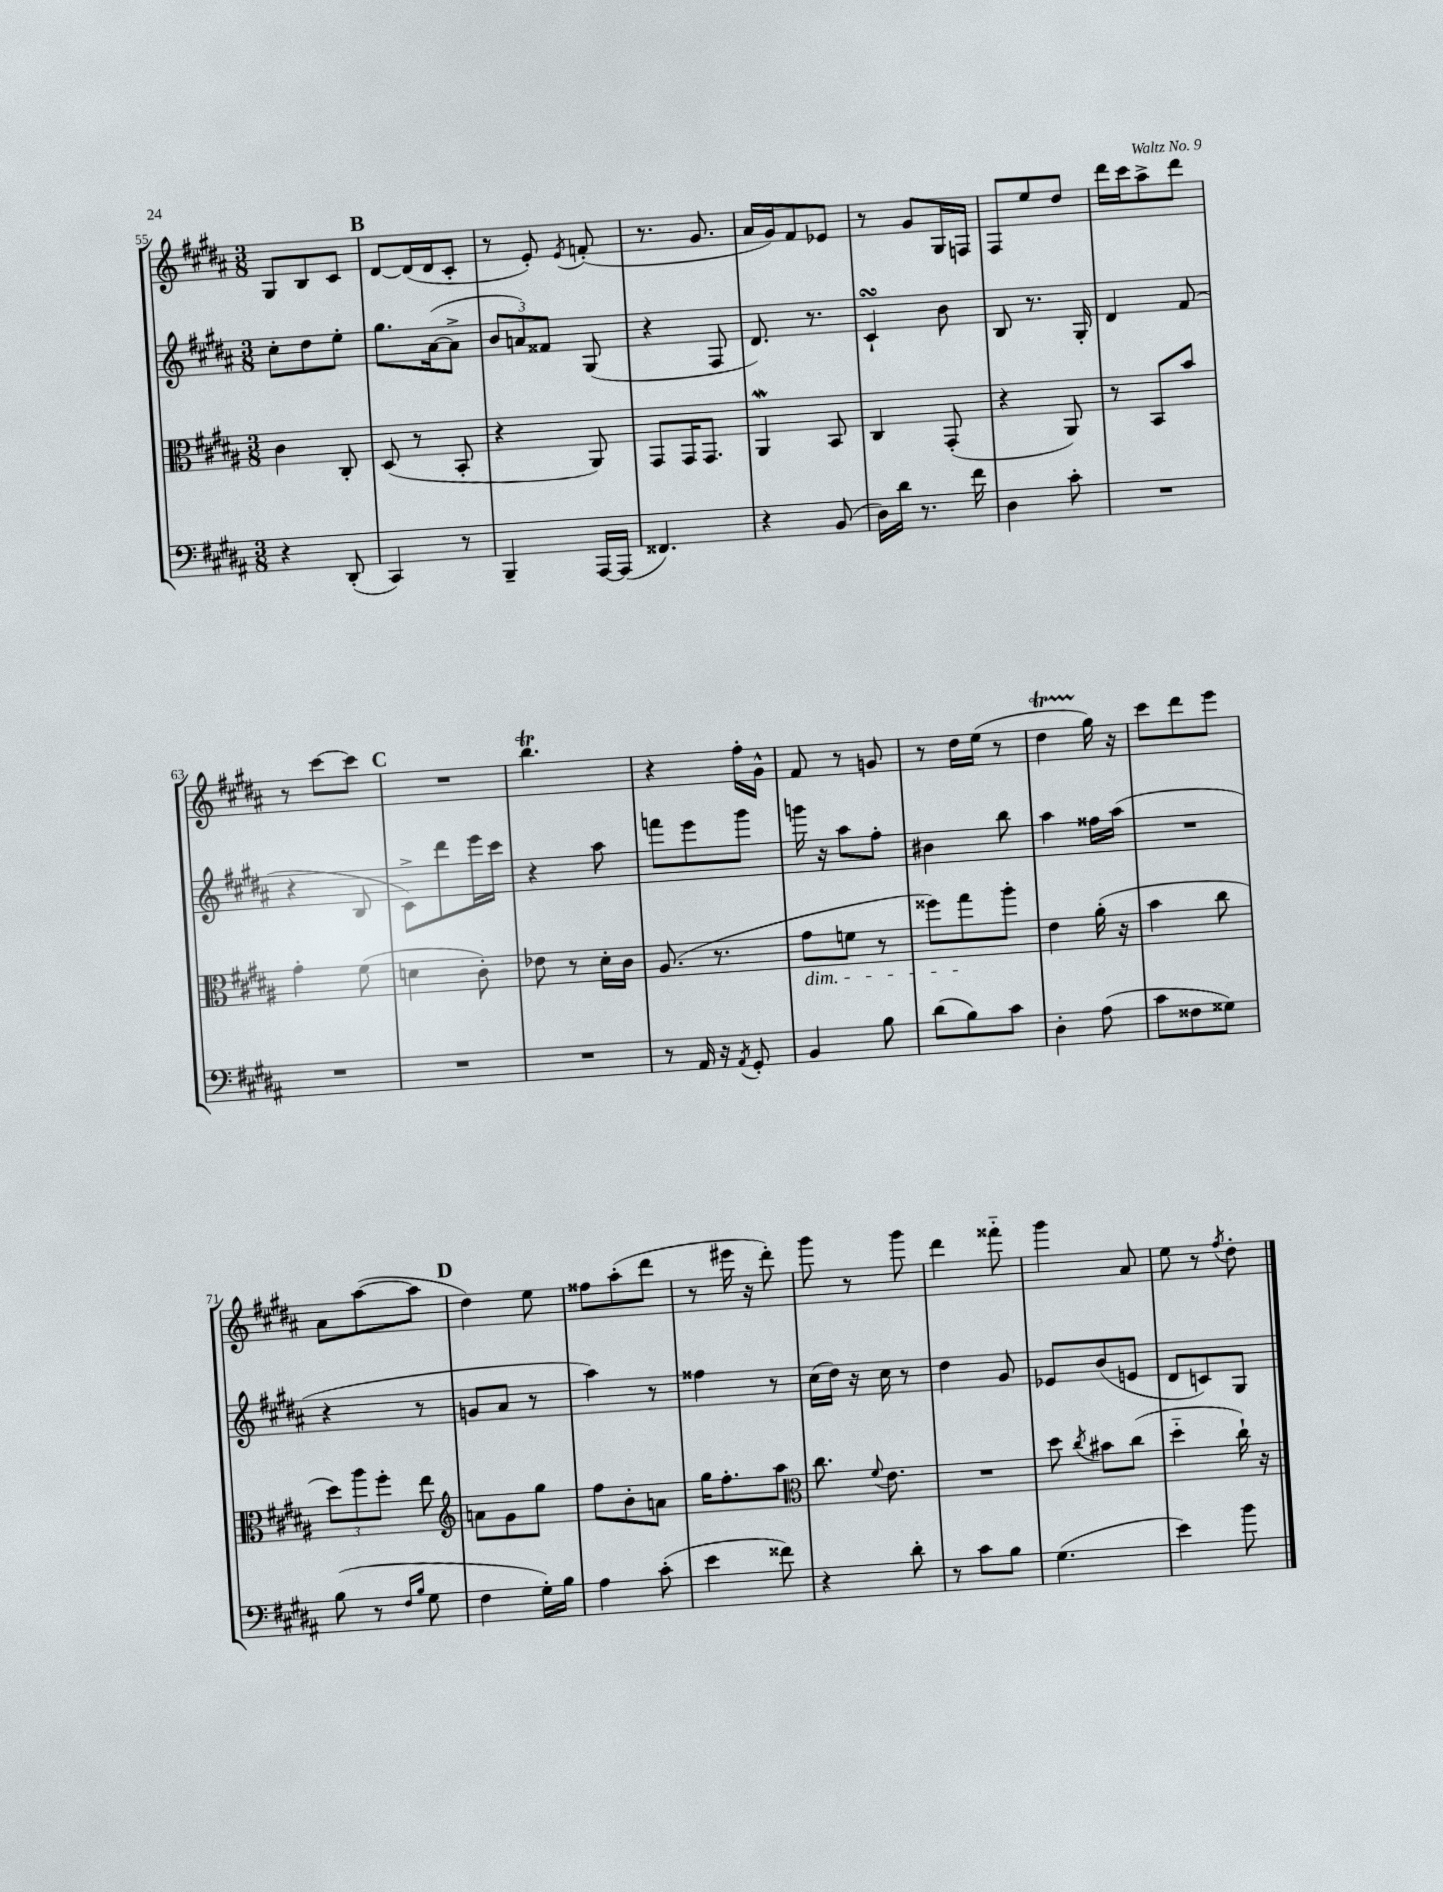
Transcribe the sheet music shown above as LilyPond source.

<<
\new StaffGroup <<
\new Staff = "s0" {
    \clef treble \key b \major \numericTimeSignature \time 3/8
    \autoBeamOff gis8[ b8 cis'8] |
    \mark \markup { \bold "B" } dis'8[~ dis'16( dis'16 cis'8]-. |
    r8 e'8-.) \acciaccatura { e'8 } f'8-.( |
    r8. gis'8. |
    ais'16[ gis'16) fis'8 ees'8] |
    r8 gis'8[ gis16 f16] |
    fis8[ e''8 dis''8] |
    dis'''16[ cis'''16 ais''8-> dis'''8] |
    r8 cis'''8[~ cis'''8] |
    \mark \markup { \bold "C" } R4. |
    b''4.\trill |
    r4 fis''16[-. gis'16]-^ |
    fis'8 r8 g'8 |
    r8 dis''16[ e''16]( r8 |
    dis''4\startTrillSpan gis''16\stopTrillSpan) r16 |
    cis'''8[ dis'''8 e'''8] |
    ais'8[ ais''8~( ais''8] |
    \mark \markup { \bold "D" } dis''4) e''8 |
    fisis''8[ ais''8-.( dis'''8] |
    r8 eis'''16 r16 dis'''8-.) |
    gis'''8 r8 gis'''8 |
    dis'''4 fisis'''8-_ |
    gis'''4 ais'8 |
    e''8 r8 \acciaccatura { fis''8 } dis''8-. \bar "|." |
}
\new Staff = "s1" {
    \clef treble \key b \major \numericTimeSignature \time 3/8
    \autoBeamOff cis''8[-. dis''8 e''8]-. |
    \mark \markup { \bold "B" } gis''8.[ ais'16~( ais'8]-> |
    \tuplet 3/2 { b'8[ a'8) fisis'8] } gis8( |
    r4 fis8 |
    dis'8.) r8. |
    cis'4-!\turn b'8 |
    b8 r8. gis16-. |
    dis'4 fis'8( |
    r4 b8 |
    \mark \markup { \bold "C" } cis'8[->) dis'''8 e'''16 cis'''16] |
    r4 ais''8 |
    f'''8[ e'''8 gis'''8] |
    g'''16 r16 ais''8[ fis''8]-. |
    bis'4 b''8 |
    ais''4 fisis''16[ ais''16]( |
    R4. |
    r4 r8 |
    \mark \markup { \bold "D" } g'8[ ais'8] r8 |
    ais''4) r8 |
    fisis''4 r8 |
    cis''16[( dis''16]) r16 cis''16 r8 |
    dis''4 gis'8 |
    ees'8[ b'8( e'8] |
    dis'8[ c'8) gis8] \bar "|." |
}
\new Staff = "s2" {
    \clef alto \key b \major \numericTimeSignature \time 3/8
    \autoBeamOff cis'4 cis8-. |
    \mark \markup { \bold "B" } dis8( r8 b,8-. |
    r4 ais,8) |
    gis,8[ gis,16 gis,8.] |
    ais,4\mordent b,8 |
    cis4 gis,8-.( |
    r4 ais,8) |
    r8 b,8[ b'8] |
    gis'4-. fis'8( |
    \mark \markup { \bold "C" } d'4 cis'8-.) |
    ees'8 r8 dis'16[-. cis'16] |
    ais8.( r8. |
    gis'8[\dim f'8] r8 |
    fisis''8[) gis''8\! ais''8]-. |
    e'4 ais'16-.( r16 |
    b'4 cis''8 |
    \tuplet 3/2 { dis''8[) ais''8 fis''8]-. } e''8 |
    \mark \markup { \bold "D" } \clef treble a'8[ gis'8 gis''8] |
    fis''8[ b'8-. a'8] |
    gis''16[ fis''8.-. ais''8] |
    \clef alto cis''8. \appoggiatura { fis'8 } e'8. |
    R4. |
    dis''8 \acciaccatura { cis''8 } bis'8[ cis''8]( |
    dis''4-_ cis''16-!) r16 \bar "|." |
}
\new Staff = "s3" {
    \clef bass \key b \major \numericTimeSignature \time 3/8
    \autoBeamOff r4 dis,8-.( |
    \mark \markup { \bold "B" } cis,4) r8 |
    b,,4-- ais,,16[~ ais,,16]( |
    fisis,4.) |
    r4 b,8( |
    dis16[) dis'16] r8. fis'16 |
    dis4 cis'8-. |
    R4. |
    R4. |
    \mark \markup { \bold "C" } R4. |
    R4. |
    r8 ais,16 r16 \acciaccatura { ais,8 } gis,8-. |
    b,4 b8 |
    dis'8[( b8) cis'8] |
    dis4-. ais8( |
    cis'8[ fisis8 gisis8]) |
    b8( r8 \grace { fis16[ b16] } gis8 |
    \mark \markup { \bold "D" } fis4 gis16[-.) b16] |
    ais4 cis'8-.( |
    e'4 fisis'8) |
    r4 dis'8-. |
    r8 cis'8[ b8] |
    gis4.( |
    e'4) b'8 \bar "|." |
}
>>
>>
\layout { \context { \Score currentBarNumber = #55 } }
